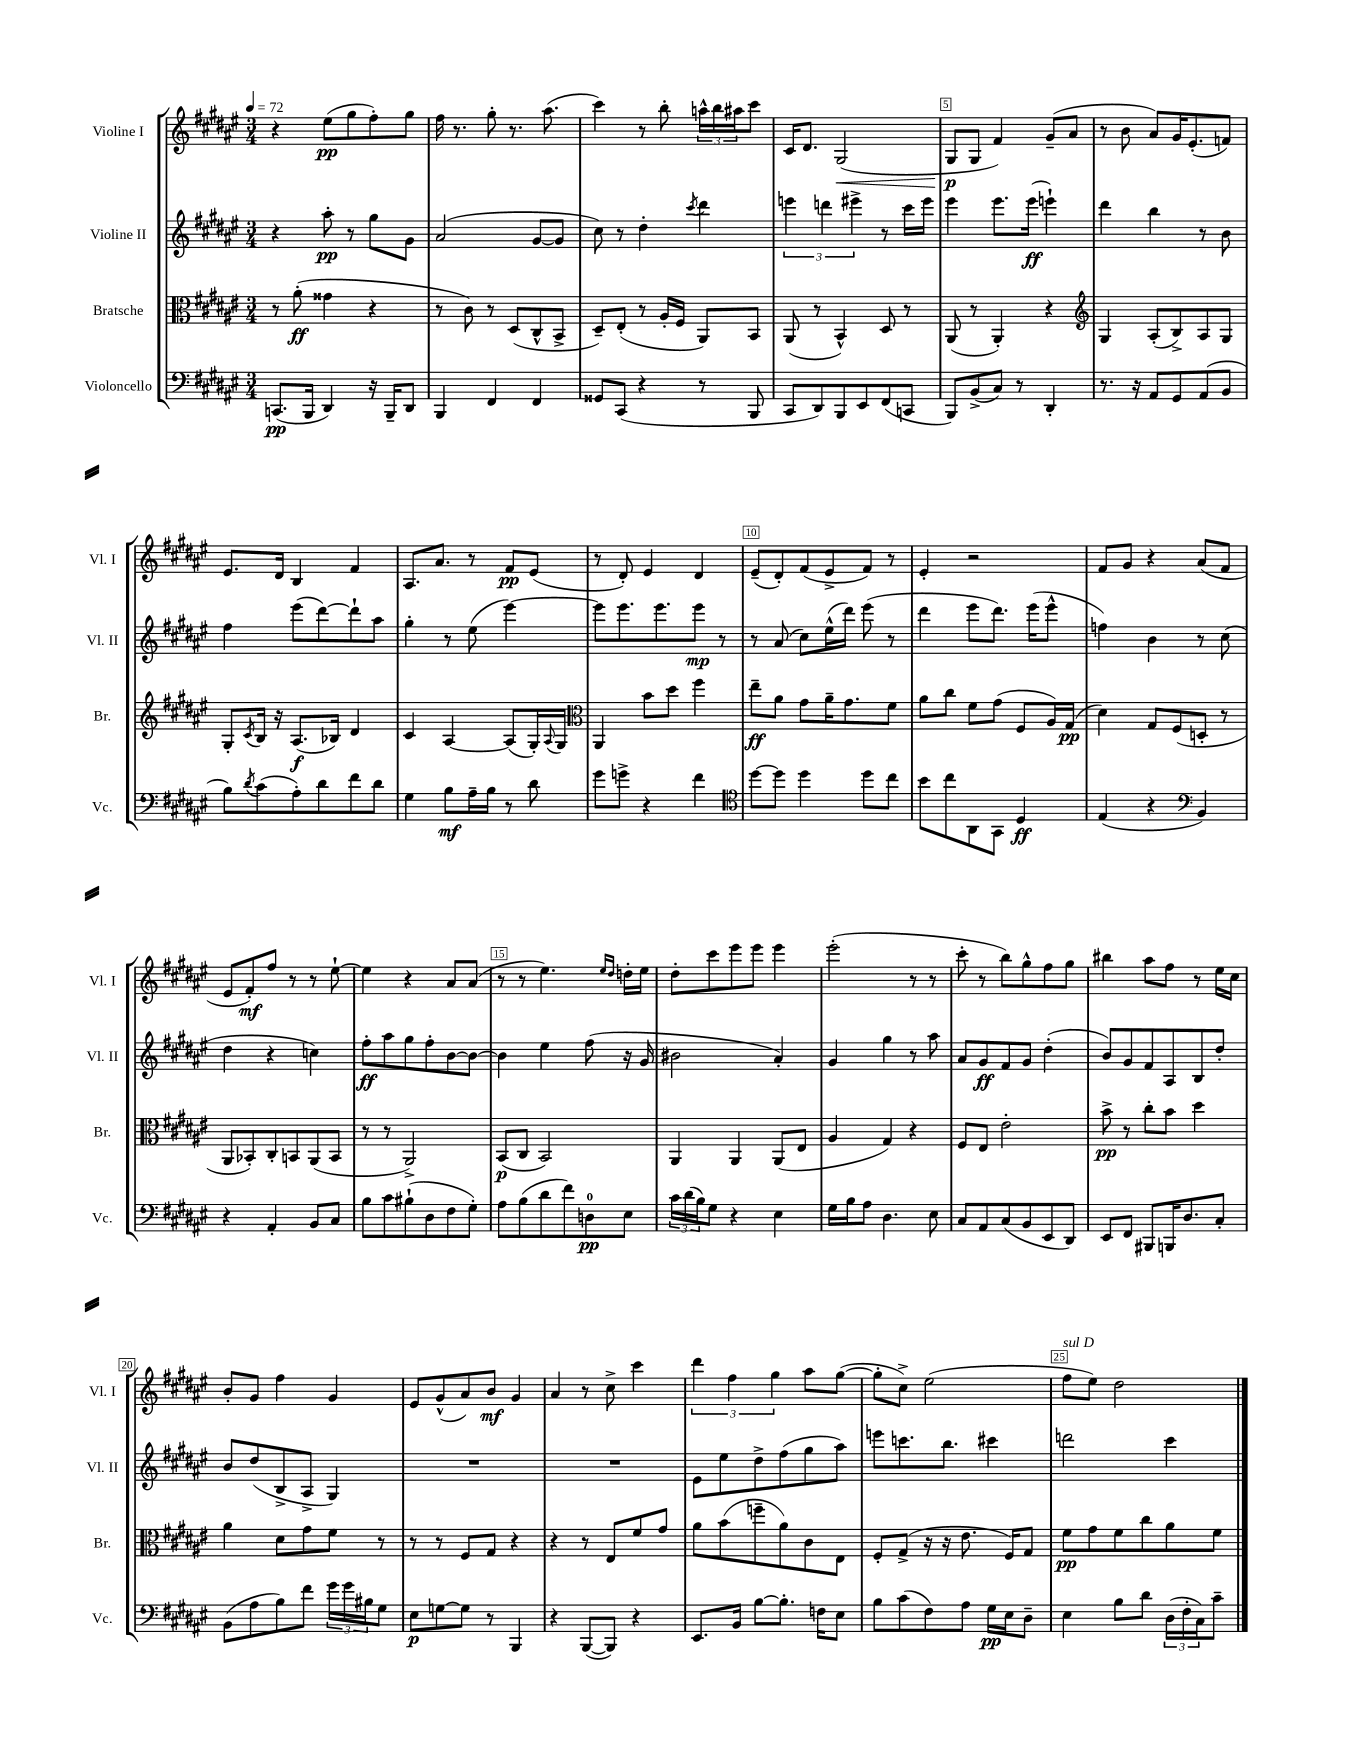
<<
\new StaffGroup <<
\new Staff = "s0" \with { instrumentName = "Violine I" shortInstrumentName = "Vl. I" } {
    \clef treble \key fis \major \numericTimeSignature \time 3/4 \tempo 4 = 72
    r4 eis''8\pp( gis''8 fis''8-.) gis''8 |
    fis''16 r8. gis''8-. r8. ais''8.( |
    cis'''4) r8 b''8-. \tuplet 3/2 { a''16-^ b''16 ais''16 } cis'''8 |
    cis'16 dis'8. gis2\<( |
    gis8\p\! gis8 fis'4) gis'8--( ais'8 |
    r8 b'8 ais'8) gis'16 eis'8.-.( f'8) |
    eis'8. dis'16 b4 fis'4 |
    ais8. ais'8. r8 fis'8\pp eis'8( |
    r8 dis'8-.) eis'4 dis'4 |
    eis'8--( dis'8-.) fis'8( eis'8-> fis'8) r8 |
    eis'4-. r2 |
    fis'8 gis'8 r4 ais'8( fis'8 |
    eis'8 fis'8-.\mf) fis''8 r8 r8 eis''8~-! |
    eis''4 r4 ais'8 ais'8( |
    r8 r8 eis''4.) \grace { eis''16 dis''16 } d''16-. eis''16 |
    dis''8-. cis'''8 eis'''8 eis'''8 eis'''4 |
    eis'''2-.( r8 r8 |
    cis'''8-. r8 b''8) gis''8-^ fis''8 gis''8 |
    bis''4 ais''8 fis''8 r8 eis''16 cis''16 |
    b'8-. gis'8 fis''4 gis'4 |
    eis'8 gis'8-^( ais'8) b'8\mf gis'4 |
    ais'4 r8 cis''8-> cis'''4 |
    \tuplet 3/2 { dis'''4 fis''4 gis''4 } ais''8 gis''8~( |
    gis''8-. cis''8->) eis''2( |
    fis''8^\markup { \italic "sul D" } eis''8) dis''2 \bar "|." |
}
\new Staff = "s1" \with { instrumentName = "Violine II" shortInstrumentName = "Vl. II" } {
    \clef treble \key fis \major \numericTimeSignature \time 3/4
    r4 ais''8-.\pp r8 gis''8 gis'8 |
    ais'2( gis'8~ gis'8 |
    cis''8) r8 dis''4-. \acciaccatura { cis'''8 } dis'''4 |
    \tuplet 3/2 { e'''4 d'''4 eis'''4-> } r8 cis'''16 eis'''16 |
    eis'''4 eis'''8. eis'''16\ff( e'''4-!) |
    dis'''4 b''4 r8 b'8 |
    fis''4 eis'''8( dis'''8~) dis'''8-! ais''8 |
    gis''4-. r8 eis''8( eis'''4~) |
    eis'''8 eis'''8. eis'''8. eis'''8\mp r8 |
    r8 ais'8( cis''8) eis''16-^( dis'''16) eis'''8( r8 |
    dis'''4 eis'''8 dis'''8.) eis'''16( eis'''8-^ |
    f''4) b'4 r8 cis''8( |
    dis''4 r4 c''4) |
    fis''8-.\ff ais''8 gis''8 fis''8-. b'8~ b'8~ |
    b'4 eis''4 fis''8( r16 gis'16 |
    bis'2 ais'4-.) |
    gis'4 gis''4 r8 ais''8 |
    ais'8 gis'8\ff fis'8 gis'8 dis''4-.( |
    b'8) gis'8 fis'8 ais8 b8 dis''8-. |
    b'8 dis''8( b8-> ais8-> gis4) |
    R2. |
    R2. |
    eis'8 eis''8 dis''8-> fis''8( gis''8 ais''8) |
    e'''8 c'''8. b''8. cis'''4 |
    d'''2 cis'''4 \bar "|." |
}
\new Staff = "s2" \with { instrumentName = "Bratsche" shortInstrumentName = "Br." } {
    \clef alto \key fis \major \numericTimeSignature \time 3/4
    r8 ais'8-.\ff( gisis'4 r4 |
    r8 cis'8) r8 dis8( cis8-^ b,8-> |
    dis8--) eis8-.( r8 ais16-. fis16 ais,8) b,8 |
    ais,8( r8 b,4-^) dis8 r8 |
    ais,8( r8 ais,4-.) r4 |
    \clef treble gis4 ais8-.( b8->) ais8 gis8 |
    gis8-. \acciaccatura { cis'8 } b16 r16 ais8.\f( bes16) dis'4 |
    cis'4 ais4~ ais8( gis16-.) \appoggiatura { ais8 } gis16 |
    \clef alto ais,4 b'8 dis''8 fis''4 |
    eis''8--\ff ais'8 gis'8 ais'16-- gis'8. fis'8 |
    ais'8 cis''8 fis'8 gis'8( fis8 ais16) gis16\pp( |
    dis'4) gis8 fis8( d8-. r8 |
    ais,8 bes,8-.) cis8-. b,8 ais,8( b,8 |
    r8 r8 ais,2->) |
    b,8\p( cis8 b,2) |
    ais,4 ais,4 ais,8( eis8 |
    ais4 gis4) r4 |
    fis8 eis8 eis'2-. |
    b'8->\pp r8 cis''8-. b'8 dis''4 |
    ais'4 dis'8 gis'8 fis'8 r8 |
    r8 r8 fis8 gis8 r4 |
    r4 r8 eis8 fis'8 gis'8 |
    ais'8 b'8( f''8-- ais'8) cis'8 eis8 |
    fis8-. gis8->( r16 r16 eis'8. fis16) gis8 |
    fis'8\pp gis'8 fis'8 cis''8 ais'8 fis'8 \bar "|." |
}
\new Staff = "s3" \with { instrumentName = "Violoncello" shortInstrumentName = "Vc." } {
    \clef bass \key fis \major \numericTimeSignature \time 3/4
    c,8.\pp( b,,16 dis,4) r16 b,,16-- dis,8 |
    b,,4 fis,4 fis,4 |
    gisis,8 cis,8( r4 r8 b,,8 |
    cis,8 dis,8) b,,8 eis,8 fis,8( c,8 |
    b,,8) b,8->( cis8) r8 dis,4-. |
    r8. r16 ais,8 gis,8 ais,8( b,8 |
    b8) \acciaccatura { dis'8 } cis'8( ais8-.) dis'8 fis'8 dis'8 |
    gis4 b8\mf ais16-- b16 r8 dis'8 |
    gis'8 g'8-> r4 fis'4 |
    \clef tenor dis''8~ dis''8 dis''4 dis''8 cis''8 |
    b'8 cis''8 ais,8 gis,8 dis4\ff |
    eis4( r4 \clef bass b,4) |
    r4 ais,4-. b,8 cis8 |
    b8 cis'8 bis8-!( dis8 fis8 gis8-.) |
    ais8 b8( dis'8 fis'8) d8-0\pp eis8 |
    \tuplet 3/2 { cis'16 dis'16( b16) } gis8 r4 eis4 |
    gis16 b16 ais8 dis4. eis8 |
    cis8 ais,8 cis8( b,8 eis,8 dis,8) |
    eis,8 fis,8 bis,,8 b,,16 dis8. cis8-. |
    b,8( ais8 b8) fis'8 \tuplet 3/2 { gis'16 gis'16 bis16 } gis8 |
    eis8\p g8~ g8 r8 b,,4 |
    r4 b,,8~( b,,8) r4 |
    eis,8. b,16 b8~ b8.-. f16 eis8 |
    b8 cis'8( fis8) ais8 gis16\pp eis16 dis8-- |
    eis4 b8 dis'8 \tuplet 3/2 { dis16( fis16-. cis16) } cis'8-- \bar "|." |
}
>>
>>
\layout { \context { \Score \override BarNumber.break-visibility = ##(#f #t #t) barNumberVisibility = #(every-nth-bar-number-visible 5) \override BarNumber.stencil = #(make-stencil-boxer 0.1 0.3 ly:text-interface::print) } }
